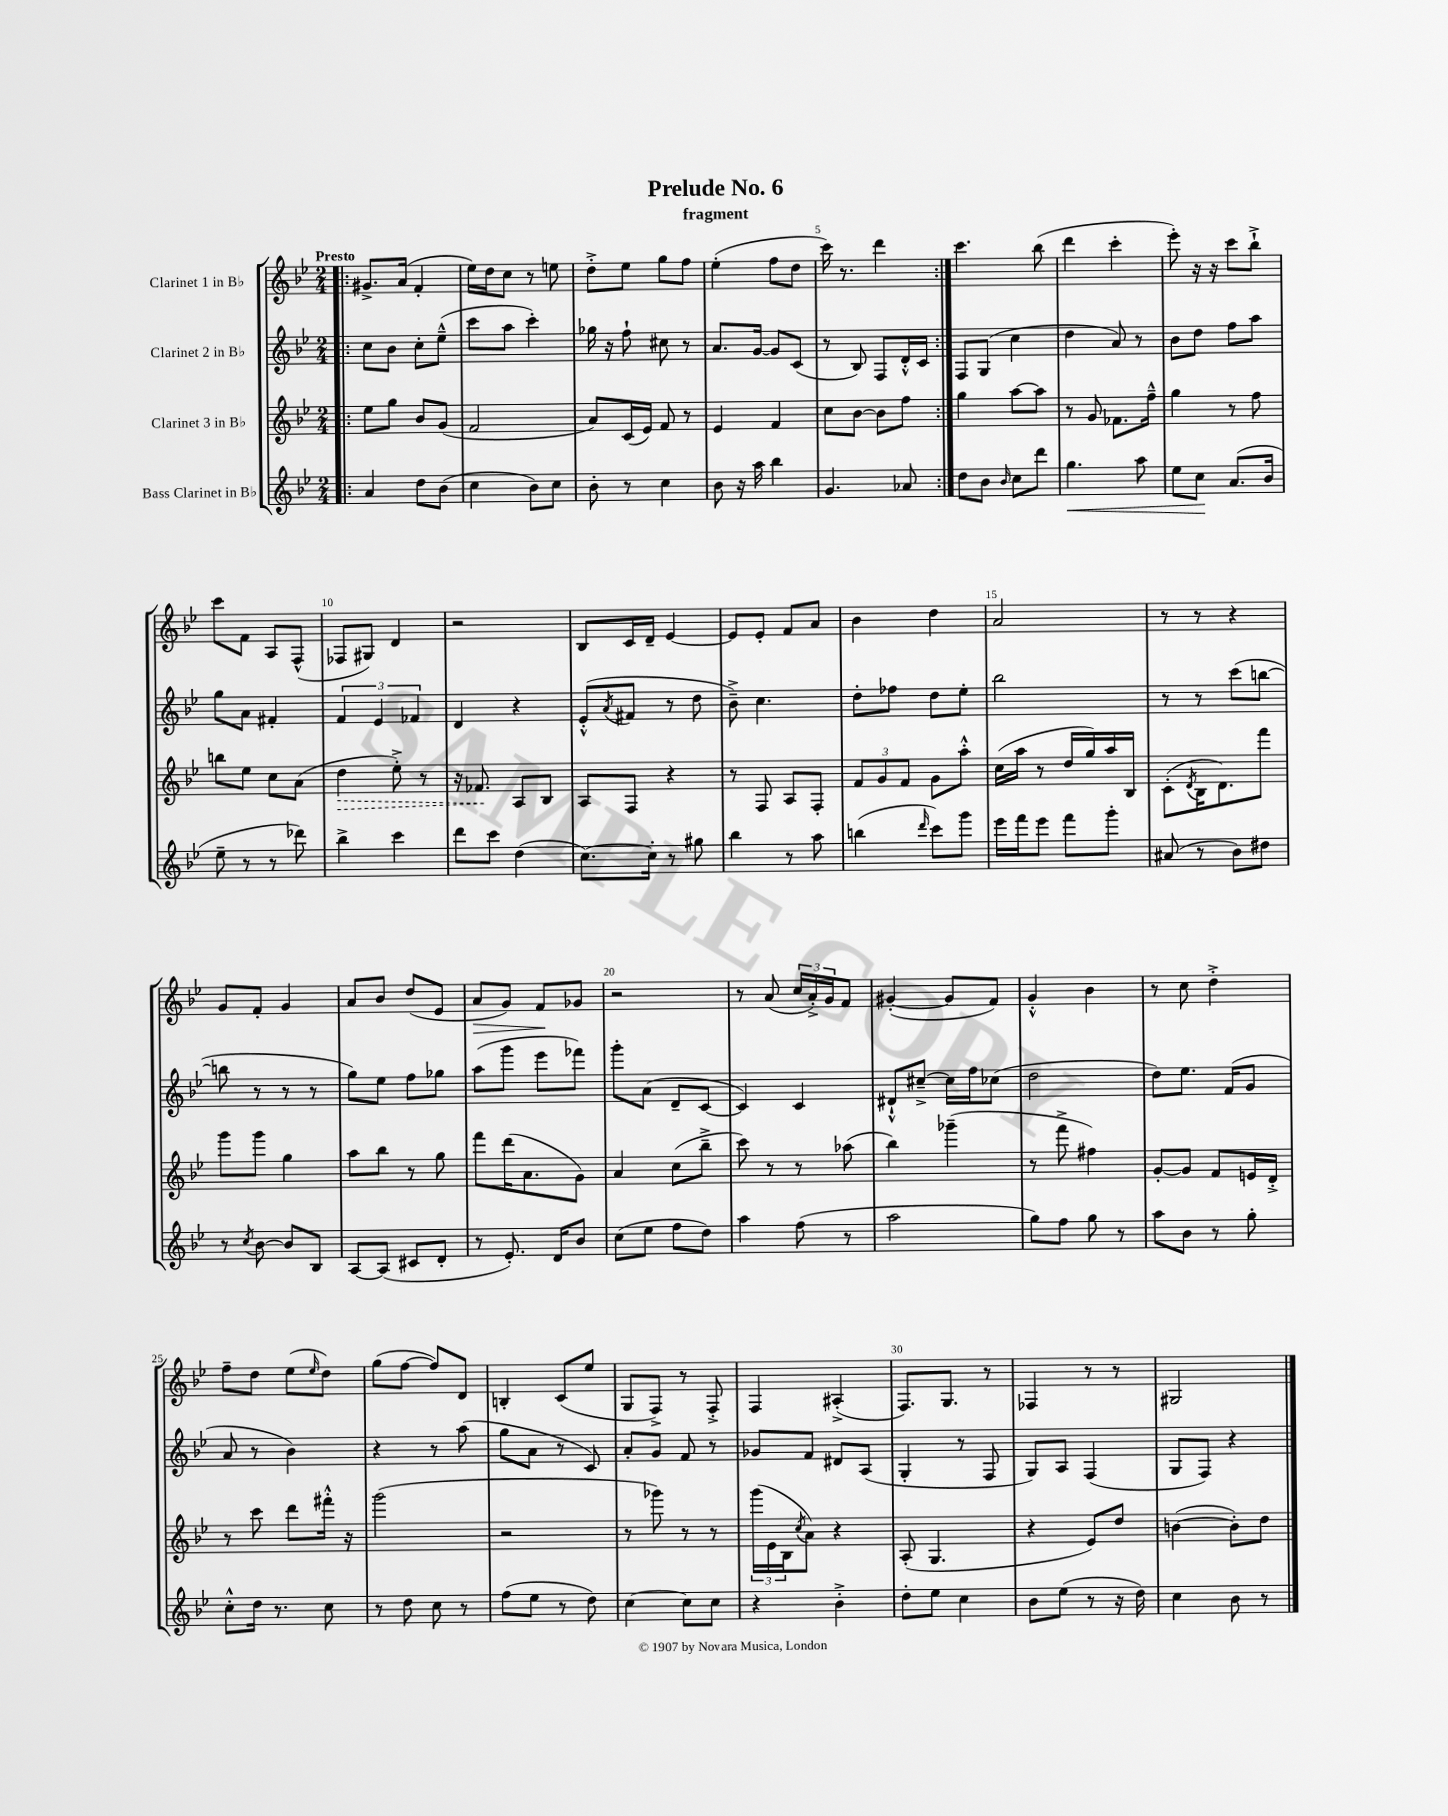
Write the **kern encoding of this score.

**kern	**kern	**kern	**kern
*staff4	*staff3	*staff2	*staff1
*clefG2	*clefG2	*clefG2	*clefG2
*k[b-e-]	*k[b-e-]	*k[b-e-]	*k[b-e-]
*M2/4	*M2/4	*M2/4	*M2/4
=!|:	=!|:	=!|:	=!|:
4a	8ee-	8cc	8.g#^
.	8gg	8b-	.
.	.	.	(16a
8dd	8b-	8cc'	4f'
(8b-	(8g	(8ee-~^^	.
=	=	=	=
4cc	2f	8ccc	16ee-)
.	.	.	16dd
.	.	8aa	8cc
8b-)	.	4ccc')	8r
8cc	.	.	8ee
=	=	=	=
8b-'	8a)	16gg-	8dd'^
.	.	16r	.
8r	(16c	8ff`	8ee-
.	16e-)	.	.
4cc	8f	8cc#	8gg
.	8r	8r	8ff
=	=	=	=
8b-	4e-	8.a	(4ee-'
16r	.	.	.
16aa	.	[16g	.
4bb-	4f	8g]	8ff
.	.	(8c	8dd
=	=	=	=
4.g	8cc	8r	16ccc)
.	.	.	8.r
.	[8b-	8B-)	.
.	8b-]	8F	4ddd
8a-	8ff	16d'^^	.
.	.	16c	.
=:|!	=:|!	=:|!	=:|!
8dd	4gg	8F	4.ccc
8b-	.	(8G	.
16qqb-	.	.	.
8cc	[8aa	4cc	.
8ddd	8aa]	.	(8bb-
=	=	=	=
4.gg	8r	4dd	4ddd
.	8g	.	.
.	8.f-	8a)	4ccc'
8aa	.	8r	.
.	16ff~^^	.	.
=	=	=	=
8ee-	4gg	8b-	8eee-')
8cc	.	8dd	16r
.	.	.	16r
(8.a	8r	8ff	8ccc
.	8ff	8aa	8bb-`^
16b-	.	.	.
=	=	=	=
8ee-~	8bb	8gg	8ccc
8r	8ee-	8a	8f
8r	8cc	4f#'	8A
8ddd-)	(8a	.	(8F^^
=	=	=	=
4bb-^	4dd	6f	8F-
.	.	.	8G#)
.	.	6e-	.
4ccc	8ee-'^)	.	4d
.	.	6f-	.
.	8r	.	.
=	=	=	=
8ddd	16r	4d	2r
.	8.f-	.	.
8ccc	.	.	.
(4dd	8A	4r	.
.	8B-	.	.
=	=	=	=
[8.cc)	8A	(8e-'^^	8B-
.	.	8qa	.
.	8F	8f#	16c
16cc']	.	.	16d~
8r	4r	8r	[4e-
8gg#	.	8dd	.
=	=	=	=
4bb-	8r	8b-~^)	8e-]
.	8F	4.cc	8e-'
8r	8A	.	8f
8aa	8F'	.	8a
=	=	=	=
(4bb	12f	8dd'	4b-
.	12g	.	.
.	.	8ff-	.
.	12f	.	.
16qqddd	.	.	.
8ccc)	8g	8dd	4dd
8ggg	8aa'^^	8ee-'	.
=	=	=	=
16eee-	(16cc	2bb-	2a
16fff	16aa	.	.
8eee-	8r	.	.
8fff	16dd	.	.
.	16gg)	.	.
8ggg'	16aa	.	.
.	16B-	.	.
=	=	=	=
(8a#	(8c'	8r	8r
.	8qd	.	.
8r	16B-	8r	8r
.	8.d)	.	.
8b-)	.	(8ccc	4r
8dd#	8fff	[8bb	.
=	=	=	=
8r	8ggg	8bb]	8g
8qcc	.	.	.
[8b-	8ggg	8r	8f'
8b-]	4gg	8r	4g
8B-	.	8r	.
=	=	=	=
[8A	8aa	8gg)	8a
(8A]	8bb-	8ee-	8b-
8c#	8r	8ff	(8dd
8d'	8gg	8gg-	8e-
=	=	=	=
8r	8fff	(8aa	8a
8.e-')	(16ddd	8ggg	8g)
.	8.a	.	.
.	.	8eee-	8f
16d	.	.	.
8b-	8g)	8fff-)	8g-
=	=	=	=
(8cc	4a	8ggg'	2r
8ee-	.	(8a	.
8ff	(8cc	8d~	.
8dd)	8bb-~^	[8c	.
=	=	=	=
4aa	8ccc)	4c])	8r
.	8r	.	(8a
(8ff	8r	4c	24cc
.	.	.	24a'^)
.	.	.	24g
8r	(8aa-	.	8f
=	=	=	=
2aa	4bb-)	8d#`^^	([4g#'
.	.	[8cc#~^	.
.	(4ggg-~	16cc#]	8g#]
.	.	16ff	.
.	.	(8cc-	8f)
=	=	=	=
8gg)	8r	2dd	4g'^^
8ff	8fff^	.	.
8gg	4ff#)	.	4b-
8r	.	.	.
=	=	=	=
8aa	[8g'	8dd)	8r
8b-	8g]	8.ee-	8cc
8r	8f	.	4dd'^
.	.	(16f	.
8gg'	16e	8g	.
.	16d'^	.	.
=	=	=	=
8cc'^^	8r	8a	8ff~
16dd	8ccc	8r	8dd
8.r	.	.	.
.	8ddd	4b-)	(8ee-
.	.	.	16qqee-
8cc	16fff#'^^	.	8dd)
.	16r	.	.
=	=	=	=
8r	(2ggg	4r	(8gg
8dd	.	.	[8ff
8cc	.	8r	8ff])
8r	.	(8aa	8d
=	=	=	=
(8ff	2r	8gg	4B'
8ee-	.	8a	.
8r	.	8r	(8c
8dd)	.	8c)	8ee-
=	=	=	=
[4cc	8r	8a'	8G
.	8ggg-)	8g	8F^)
8cc]	8r	8f	8r
8cc	8r	8r	8F'^
=	=	=	=
4r	(24ggg	8g-	4F
.	24e-	.	.
.	24B-	.	.
.	8qcc	.	.
.	8a)	8f	.
4b-'^	4r	8d#	(4A#'^
.	.	(8A	.
=	=	=	=
8dd'	(8A'	4G'	8.F)
8ee-	4.G	.	.
.	.	.	8.G
4cc	.	8r	.
.	.	8F	8r
=	=	=	=
8b-	4r	8G)	4F-
(8ee-	.	8A	.
8r	8e-)	(4F	8r
16r	8dd	.	8r
16dd)	.	.	.
=	=	=	=
4cc	([4b	8G	2G#
.	.	8F)	.
8b-	8b'])	4r	.
8r	8dd	.	.
==	==	==	==
*-	*-	*-	*-
